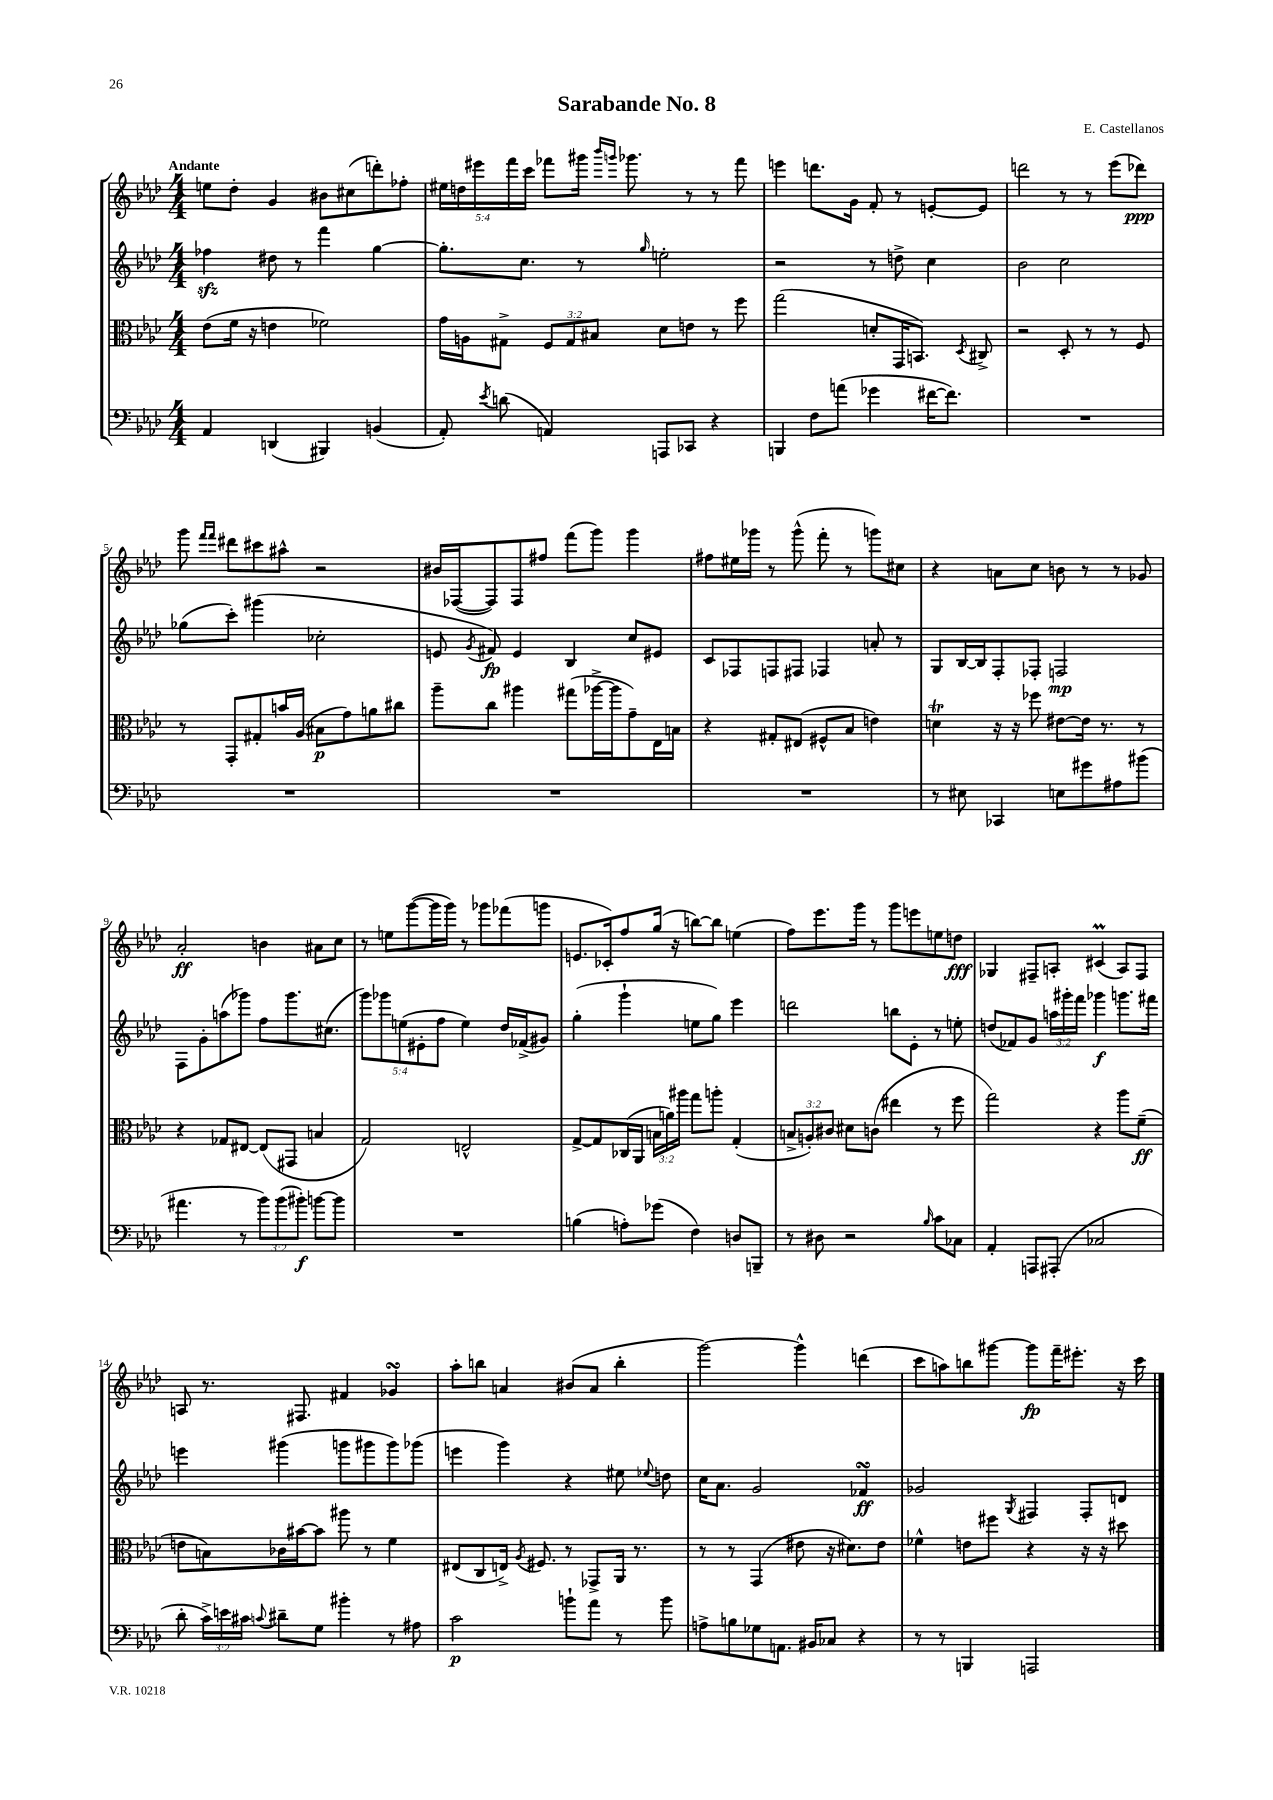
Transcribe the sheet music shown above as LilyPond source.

\header { title = "Sarabande No. 8" composer = "E. Castellanos" }
<<
\new StaffGroup <<
\new Staff = "s0" {
    \clef treble \key aes \major \numericTimeSignature \time 4/4 \override Staff.TupletNumber.text = #tuplet-number::calc-fraction-text \tempo "Andante"
    \autoBeamOff e''8[ des''8]-. g'4 bis'8[ cis''8( d'''8-.) fes''8]-. |
    \tuplet 5/4 { eis''16[ d''16 eis'''16 f'''16 c'''16] } fes'''8[ gis'''16] \grace { bes'''16[ g'''16] } ges'''8. r8 r8 fes'''8 |
    e'''4 d'''8.[ g'16] f'8-. r8 e'8[~-. e'8] |
    d'''2 r8 r8 ees'''8[( des'''8]\ppp) |
    g'''8 \grace { f'''16[ f'''16] } dis'''8[ cis'''8 ais''8]-^ r2 |
    bis'16[ fes16~( fes8) fes8 fis''8] f'''8[( g'''8]) g'''4 |
    fis''8[ eis''16 ges'''16] r8 ges'''8-^( f'''8-. r8 g'''8[) cis''8] |
    r4 a'8[ c''8] b'8 r8 r8 ges'8 |
    aes'2-.\ff b'4 ais'8[ c''8] |
    r8 e''8[ g'''8~( g'''16 g'''16]) r8 ges'''8[ fes'''8( g'''8] |
    e'8.[ ces'16-.) f''8 g''16]( r16 b''8[~) b''8] e''4( |
    f''8[) ees'''8. g'''16] r8 g'''8[ e'''8 e''8 d''8]\fff |
    ges4 fis8[-- a8]-. cis'4\prall( a8[) fis8] |
    a8 r8. fis8. fis'4 ges'4\turn |
    aes''8[-. b''8] a'4 bis'8[( a'8] b''4-. |
    g'''2~) g'''4-^ d'''4( |
    c'''8[ a''8) b''8 gis'''8]~ gis'''8[\fp f'''16-- eis'''8.]-. r16 c'''16 \bar "|." |
}
\new Staff = "s1" {
    \clef treble \key aes \major \numericTimeSignature \time 4/4 \override Staff.TupletNumber.text = #tuplet-number::calc-fraction-text
    \autoBeamOff fes''4\sfz dis''8 r8 f'''4 g''4~ |
    g''8.[-. c''8.] r8 \grace { g''16 } e''2-. |
    r2 r8 d''8-> c''4 |
    bes'2 c''2 |
    ges''8[( c'''8]-.) gis'''4( ces''2-. |
    e'8 \acciaccatura { g'8 } fis'8\fp) e'4 bes4 c''8[ eis'8] |
    c'8[ fes8 f8 fis8] fes4 a'8-. r8 |
    g8[ bes16~ bes16 f8-. fes8]-. f2\mp |
    f8[ g'8-. a''8( ges'''8]) f''8[ ges'''8. cis''8.]( |
    \tuplet 5/4 { g'''8[) ges'''8 e''8( eis'8-. f''8] } e''4) des''16[ fes'16->( gis'8]) |
    g''4-.( g'''4-! e''8[ g''8]) ees'''4 |
    d'''2 b''8[ ees'8]-. r8 e''8-. |
    d''8[( fes'8) g'8] \tuplet 3/2 { a''16[ gis'''16-. f'''16] } ges'''4\f g'''8.[ fis'''16] |
    e'''4 gis'''4( g'''8[ gis'''8 gis'''8) ges'''8]( |
    e'''4 g'''4) r4 eis''8 \appoggiatura { ees''8 } d''8 |
    c''16[ aes'8.] g'2 fes'4\turn\ff |
    ges'2 \acciaccatura { g8 } fis4 fis8[-. d'8] \bar "|." |
}
\new Staff = "s2" {
    \clef alto \key aes \major \numericTimeSignature \time 4/4 \override Staff.TupletNumber.text = #tuplet-number::calc-fraction-text
    \autoBeamOff ees'8[( f'16] r16 e'4 fes'2) |
    g'16[ a16 gis8]-> \tuplet 3/2 { f8[ gis8 bis8] } des'8[ e'8] r8 f''8 |
    g''2( d'8[-. g,16 b,8.]) \acciaccatura { des8 } cis8-> |
    r2 des8-. r8 r8 f8 |
    r8 g,8[-. gis8-. b'16 aes16]( bis8[\p g'8) a'8 cis''8] |
    aes''8[-- c''8] ais''4 gis''8[( aes''16~-> aes''16 g'8--) ees16 b16] |
    r4 gis8[-. eis8]( fis8[-^ bes8] e'4) |
    d'4\trill r16 r16 fes''8 eis'8[~ eis'16] r8. r8 |
    r4 ges8[ eis8]~ eis8[( gis,8] b4 |
    g2) e2-^ |
    g8[~-> g8 ces16( aes,16] \tuplet 3/2 { b16[ a'16) ais''16] } g''8[ a''8]-. g4-.( |
    \tuplet 3/2 { b8[-> a8-.) cis'8] } dis'8[ c'8]( eis''4 r8 f''8 |
    g''2) r4 aes''8[ f'8]--\ff( |
    e'8[ b8) ces'16 bis'16~ bis'8] ais''8 r8 f'4 |
    eis8[( c8 e16]->) \acciaccatura { aes8 } fis8. r8 ges,8[-> aes,16] r8. |
    r8 r8 g,4( eis'8 r16 dis'8.[) eis'8] |
    fes'4-^ e'8[ fis''8] r4 r16 r16 dis''8 \bar "|." |
}
\new Staff = "s3" {
    \clef bass \key aes \major \numericTimeSignature \time 4/4 \override Staff.TupletNumber.text = #tuplet-number::calc-fraction-text
    \autoBeamOff aes,4 d,4( bis,,4) b,4( |
    aes,8-.) \acciaccatura { ees'8 } d'8( a,4) a,,8[ ces,8] r4 |
    b,,4 f8[ a'8]( ges'4 fis'16[~ fis'8.]) |
    R1 |
    R1 |
    R1 |
    R1 |
    r8 eis8 ces,4 e8[ gis'8 ais8 bis'8]( |
    ais'4. r8 \tuplet 3/2 { bes'8[) bes'8( bis'8]-.\f) } b'8[~ b'8] |
    R1 |
    b4( a8[-.) ges'8]( f4) d8[ b,,8]-- |
    r8 dis8 r2 \grace { bes16 } c'8[ ces8] |
    aes,4-. a,,8[ ais,,8]-.( ces2 |
    des'8-. \tuplet 3/2 { c'16[->) e'16 cis'16] } \appoggiatura { c'8 } dis'8[-- g8] bis'4-. r8 ais8 |
    c'2\p b'8[-! aes'8] r8 b'8 |
    a8[-> b8 ges8 a,8.] bis,16[ ces8] r4 |
    r8 r8 b,,4 a,,2 \bar "|." |
}
>>
>>
